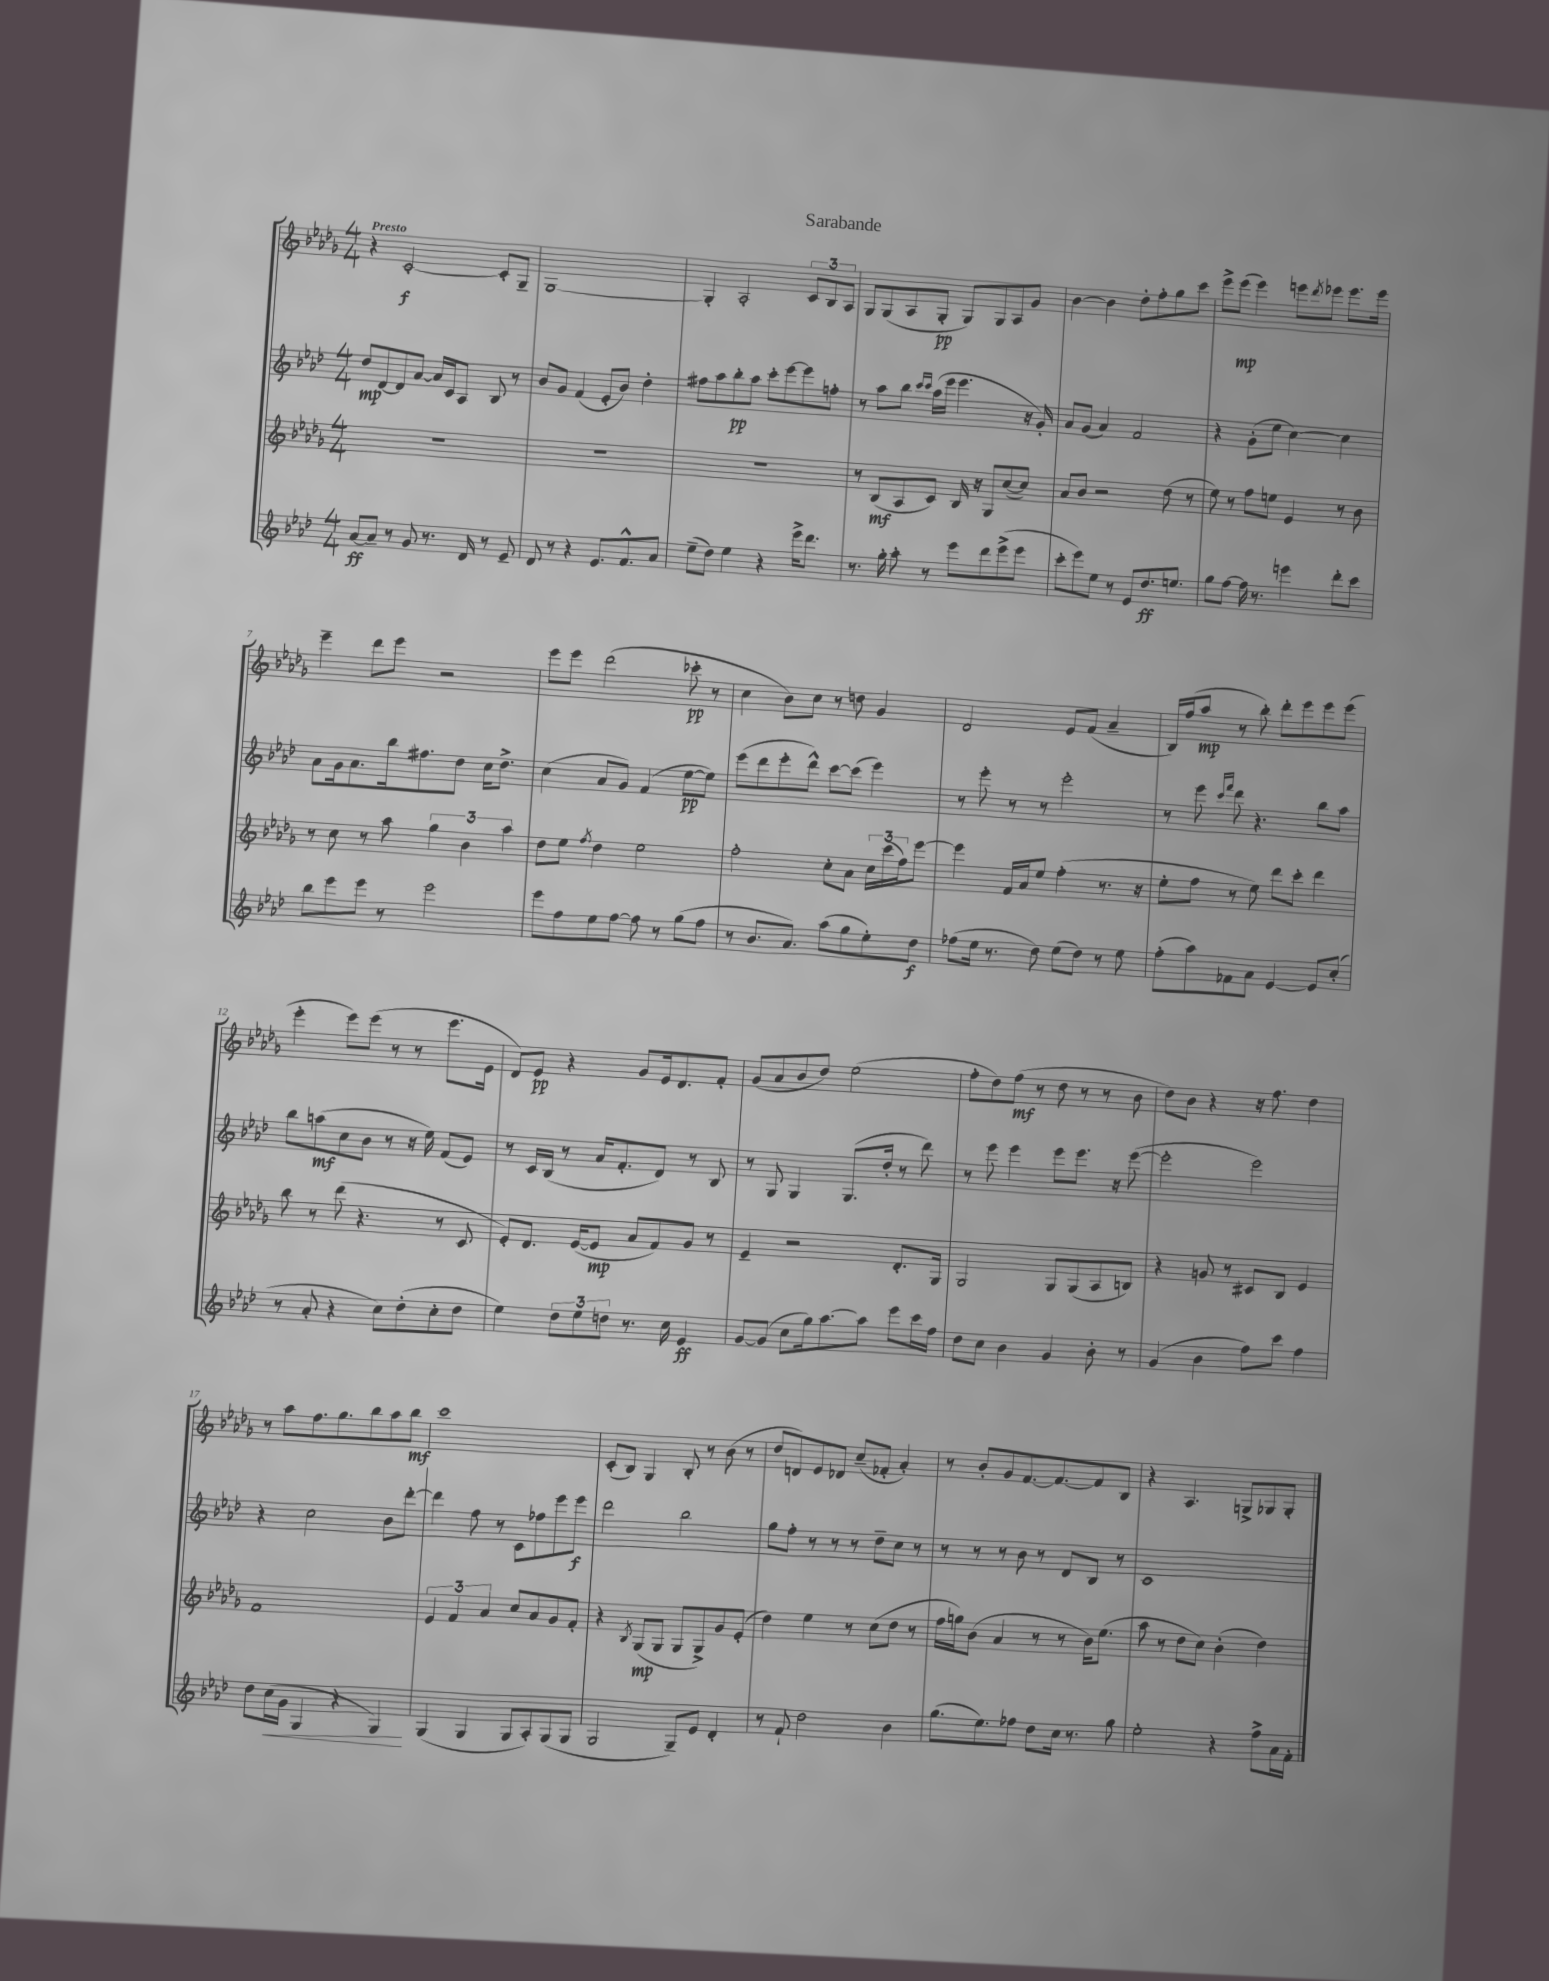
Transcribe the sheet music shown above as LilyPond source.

\header { title = "Sarabande" }
<<
\new StaffGroup <<
\new Staff = "s0" {
    \clef treble \key des \major \numericTimeSignature \time 4/4 \tempo "Presto"
    r4 c'2~-.\f c'8-. ges8-- |
    ges1~ |
    ges4-. aes2-. \tuplet 3/2 { c'8 bes8 aes8 } |
    ges8 ges8( aes8 ges8-.\pp ges8) ges8 aes8 ges'8 |
    bes'4~ bes'4 des''8-. f''8-. ges''8 c'''8 |
    ees'''8-> ees'''8\mp( ees'''4) e'''8 \acciaccatura { des'''8 } ees'''8 ees'''8. ees'''16 |
    ees'''4-- des'''8 ees'''8 r2 |
    ees'''8 ees'''8 des'''2( ces'''8-.\pp r8 |
    c''4 bes'8) c''8 r8 d''8 ges'4 |
    des'2 ees'8 f'8( aes'4-- |
    bes16) f''16( aes''8\mp r8 bes''8-.) des'''8-. ees'''8 ees'''8 ees'''8( |
    ees'''4-. ees'''8) ees'''8( r8 r8 ees'''8. ees'16 |
    des'8) ees'8\pp r4 ges'8 ees'16 des'8. f'8-. |
    ges'8( aes'8 bes'8 des''8) ees''2( |
    f''8-. des''8) f''8\mf( r8 des''8 r8 r8 bes'8 |
    des''8) bes'8 r4 r16 f''8. des''4 |
    r8 aes''8 f''8. ges''8. bes''8 aes''8 bes''8\mf |
    c'''1 |
    c'8-.( bes8) ges4 bes8-. r8 bes'8( r8 |
    des''8 d'8) ees'8 des'8 c''8--( fes'8-. aes'4-.) |
    r8 bes'8-. ges'8 f'8.~ f'8.~ f'8 bes8 |
    r4 aes4. g8-> ges8 ges8-. \bar "|." |
}
\new Staff = "s1" {
    \clef treble \key aes \major \numericTimeSignature \time 4/4
    des''8\mp des'8~ des'8 aes'8~ aes'16 c'16 aes8 bes8 r8 |
    bes'8 g'8 f'4( ees'8-. bes'8) des''4-. |
    fis''8 aes''8 bes''8-.\pp aes''8 c'''8-. ees'''8~ ees'''8 f''8-. |
    r8 aes''8 bes''8 \grace { c'''16 c'''16 } aes''16( ees'''16 ees'''4. r16 g'16-.) |
    aes'8 g'8( aes'4) f'2 |
    r4 g'8-.( ees''8 c''4~) c''4 |
    aes'8 g'16 aes'8. bes''16 fis''8. des''8 c''16 des''8.-> |
    c''4( aes'8 g'8) f'4( ees''8~\pp ees''8) |
    ees'''8( des'''8 ees'''8-. des'''8-^) c'''8~ c'''8( ees'''4) |
    r8 ees'''8-. r8 r8 ees'''2-. |
    r8 ees'''8 \grace { c'''16 f'''16 } des'''8 r4. bes''8 aes''8 |
    bes''8 a''8\mf( c''8 bes'8 r8 r16 ees''16) f'8( ees'8) |
    r8 c'16 bes16( r8 aes'16 f'8.-. des'8) r8 bes8 |
    r8 g8 g4 g8.( des''16-. r8 des'''8) |
    r8 ees'''8 ees'''4 ees'''8 ees'''8. r16 ees'''8~( |
    ees'''2-. ees'''2) |
    r4 c''2 bes'8 des'''8~-. |
    des'''4 f''8 r8 c'8 fes''8 ees'''8 ees'''8\f |
    des'''2 bes''2 |
    g''8 f''8-. r8 r8 r8 des''8-- c''8 r8 |
    r8 r8 r8 bes'8 r8 des'8 bes8 r8 |
    c'1 \bar "|." |
}
\new Staff = "s2" {
    \clef treble \key des \major \numericTimeSignature \time 4/4
    R1 |
    R1 |
    R1 |
    r8 bes8\mf( aes8 c'8) bes16 r16 ges8 c''8~( c''8) |
    aes'8 bes'8 r2 des''8( r8 |
    ees''8) r8 f''8 e''8 ees'4 r8 bes'8 |
    r8 c''8 r8 aes''8 \tuplet 3/2 { ges''4 bes'4 aes''4 } |
    des''8 ees''8 \acciaccatura { f''8 } des''4 ees''2 |
    f''2-. c''8-. aes'8 \tuplet 3/2 { c''16 c'''16( f''16) } ees'''8~ |
    ees'''4 f'16 aes'16 ees''8 f''4-.( r8. r16 |
    ees''8-. f''8 r8 ees''8) des'''8 c'''8-. des'''4 |
    bes''8 r8 des'''8( r4. r8 c'8 |
    ees'8-.) des'8. ees'16~( ees'8\mp aes'8 f'8) ges'8 r8 |
    ees'4-- r2 des'8.-. ges16 |
    ges2 ges8 ges8( aes8 b8) |
    r4 g'8 r8 cis'8 bes8 ees'4 |
    f'1 |
    \tuplet 3/2 { ees'4 f'4 aes'4 } c''8 aes'8 ges'8 f'8-. |
    r4 \acciaccatura { bes8 } ges8\mp( ges8 ges8 ges8->) ges'8 ees'8-.( |
    des''4) ees''4 r8 c''8( des''8 r8 |
    f''16 g''16) bes'8( aes'4 r8 r8 bes'16) ees''8.( |
    aes''8 r8 des''8 c''8) bes'4-.( des''4) \bar "|." |
}
\new Staff = "s3" {
    \clef treble \key aes \major \numericTimeSignature \time 4/4
    aes'8~\ff aes'8-- r8 g'8 r8. des'16 r8 ees'8-- |
    des'8 r8 r4 ees'8. f'8.-^ aes'8 |
    ees''8--( des''8) ees''4 r4 ees'''16-> des'''8. |
    r8. g''16-. aes''8-. r8 ees'''8 des'''8 ees'''8->( ees'''8 |
    c'''8-. ees'''8) ees''8 r8 ees'8 des''8.\ff e''8. |
    g''8 f''8~ f''16 r8. e'''4 des'''8-. c'''8 |
    bes''8 ees'''8 ees'''8 r8 ees'''2 |
    ees'''8 f''8 ees''8 f''8~ f''8 r8 g''8( f''8 |
    r8 bes'8. aes'8.) aes''8( g''8 ees''8-.) des''8\f |
    fes''8( ees''16 r8. des''8) ees''8( des''8) r8 ees''8 |
    f''8-.( aes''8) fes'8 aes'8 ees'4~ ees'8 c''8-.( |
    r8 aes'8-. r4 c''8) des''8-.( c''8-. des''8 |
    ees''4) \tuplet 3/2 { des''8 ees''8 d''8 } r8. c''16 ees'4\ff |
    g'8~ g'8( c''8 g''16) aes''8.~ aes''8 ees'''8 c'''16 f''16 |
    des''8 c''8 bes'4 g'4 bes'8-. r8 |
    g'4( bes'4 f''8) c'''8 f''4 |
    des''8 c''16\<( g'16 g4 r4 g4\!) |
    g4( g4 g8 aes8-.) g8( g8 |
    g2 g8--) ees'8 des'4-. |
    r8 f'8-! des''2 bes'4 |
    g''8.( ees''8.) fes''8 des''8 c''16 r8. g''8 |
    ees''2-. r4 f''8-> aes'16 f'16-. \bar "|." |
}
>>
>>
